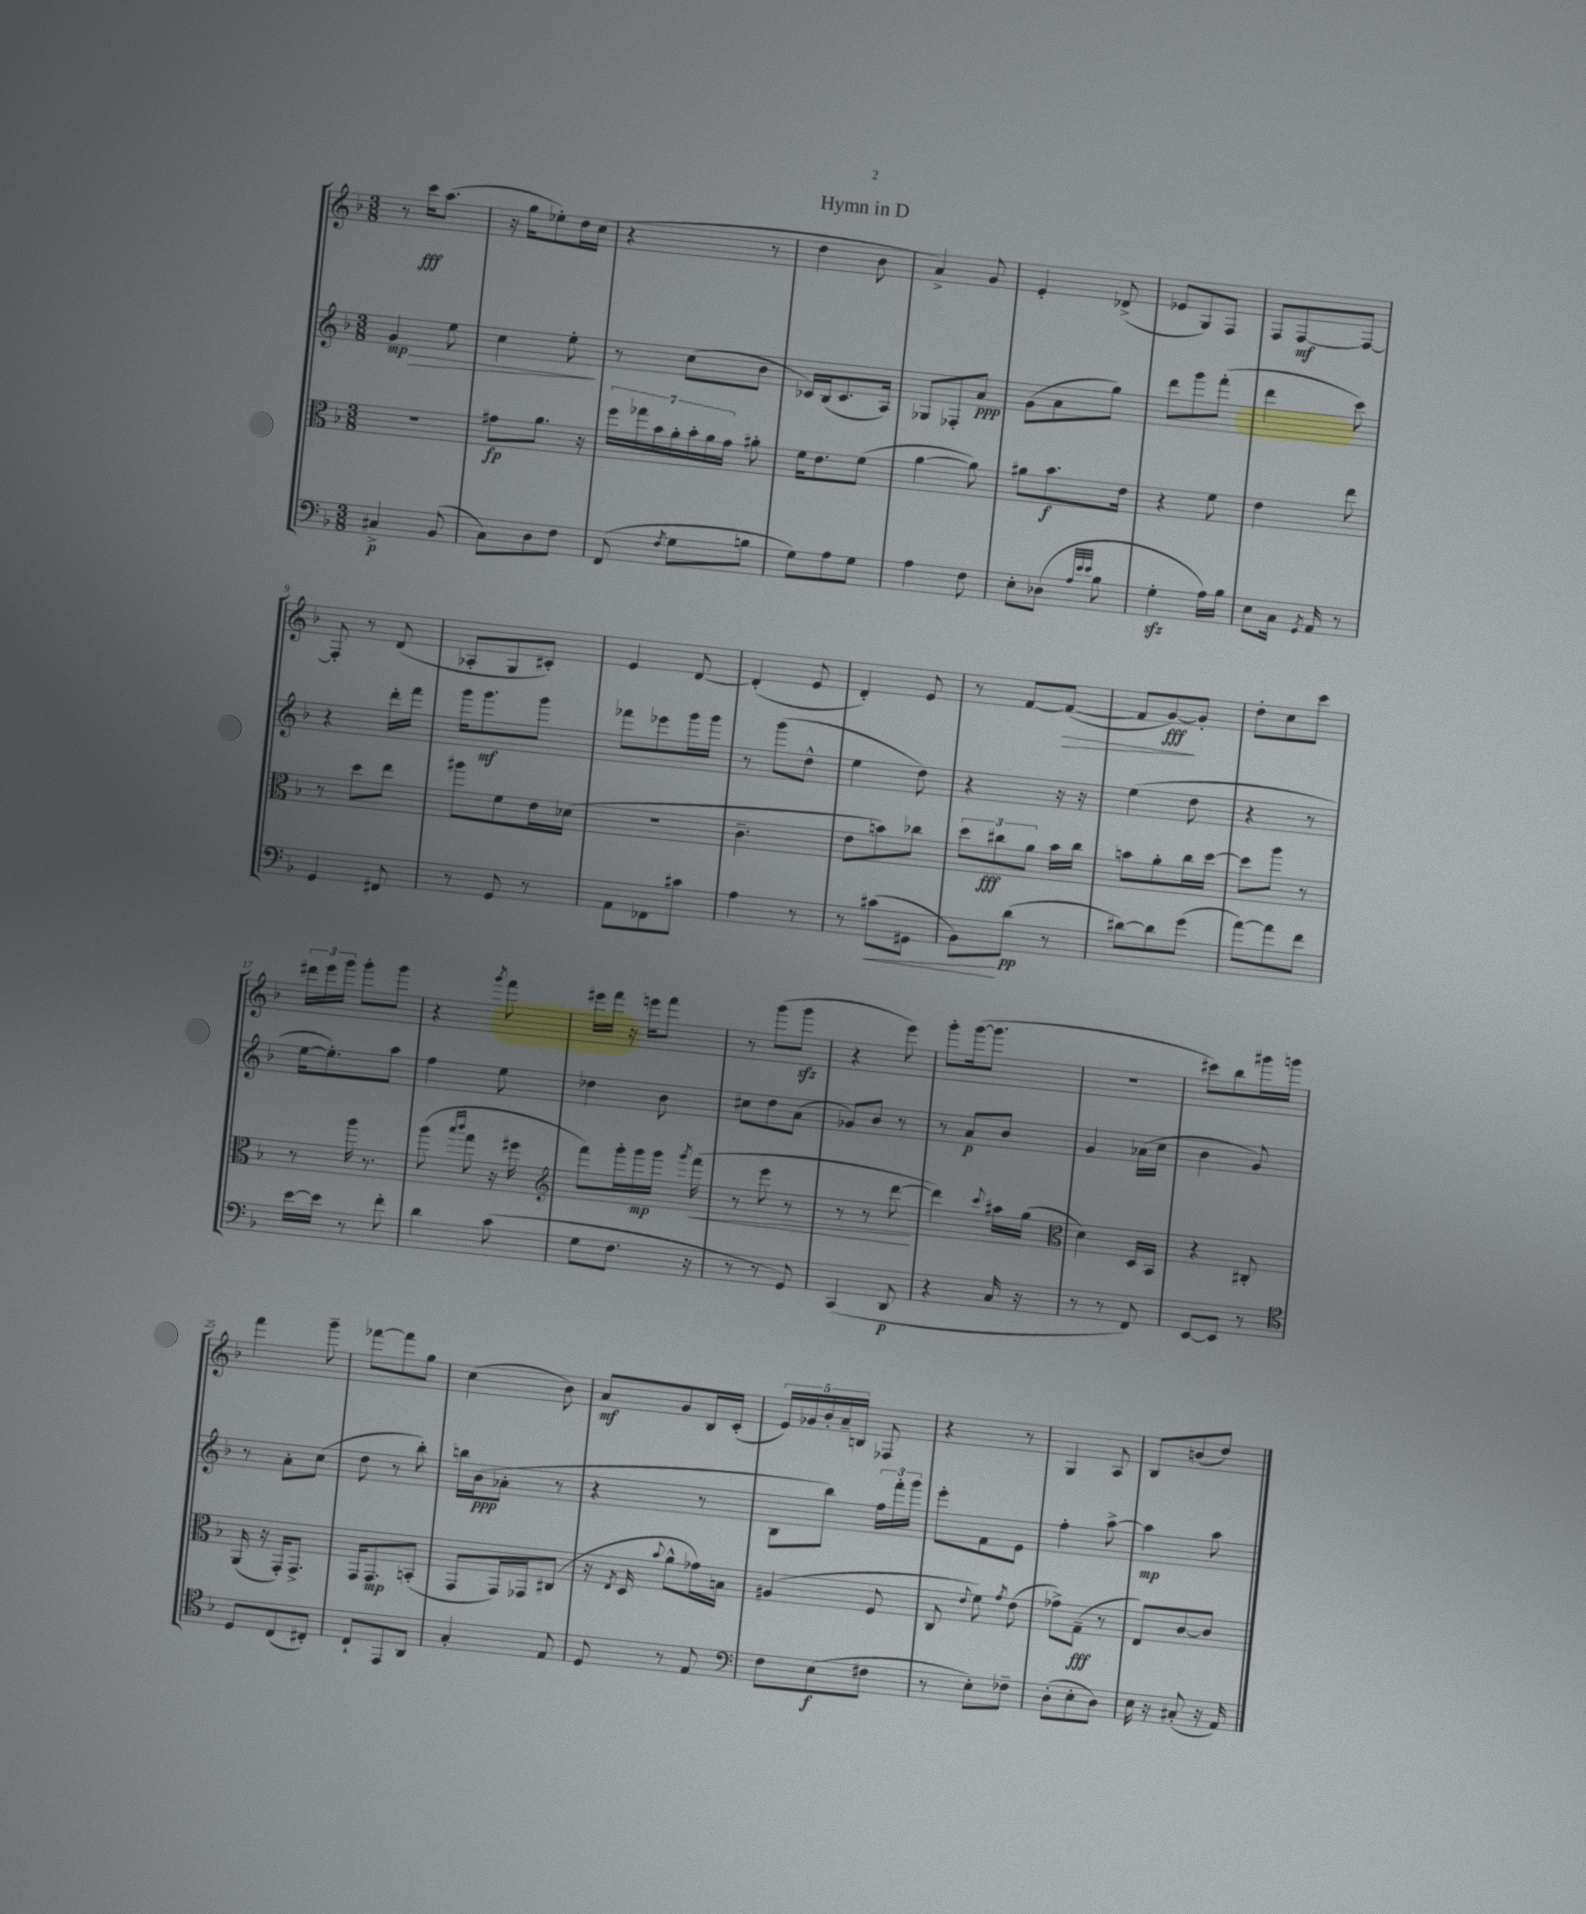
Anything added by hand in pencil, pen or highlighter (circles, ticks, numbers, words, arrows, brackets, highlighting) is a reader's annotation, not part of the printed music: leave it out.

**kern	**kern	**kern	**kern
*staff4	*staff3	*staff2	*staff1
*clefF4	*clefC3	*clefG2	*clefG2
*k[b-]	*k[b-]	*k[b-]	*k[b-]
*M3/8	*M3/8	*M3/8	*M3/8
4C#^	4.r	4g	8r
.	.	.	16ccc
.	.	.	(8.aa
(8BB-	.	8ee	.
=	=	=	=
8C)	8g#	4cc	16r
.	.	.	16gg
8D	8.a	.	8ee-')
8F	.	8ee'	16dd
.	16r	.	(16cc
=	=	=	=
(8FF	28ff	8r	4r
.	28gg-	.	.
.	28b-	.	.
.	28a'	.	.
8qF	.	.	.
8G	.	(8cc	.
.	28b-'	.	.
.	28a	.	.
.	28g	.	.
8B	8a#'	8b-	8r
=	=	=	=
8G)	16f	16c-)	4dd
.	8.e	(16B-	.
8A	.	8.c-	.
8G	(8f	.	8b-
.	.	16A)	.
=	=	=	=
4A	[4a	8G-	4a^)
.	.	8F-'	.
8F	8a])	8a	8g
=	=	=	=
8E'	8a#	(8g	4e'
(8D-	8.b-	8a	.
32qqA	.	.	.
32qqe	.	.	.
32qqe	.	.	.
8B-	.	8gg)	(8d-^
.	16e	.	.
=	=	=	=
4G'	4r	8ddd	8e-
.	.	8ggg	8G)
16A)	8f	(8fff'	8F
16B-	.	.	.
=	=	=	=
8E	4e	4ddd	8F
16C	.	.	[8F
8qGG	.	.	.
16AA	.	.	.
8r	8ee	8ccc)	8F_
=	=	=	=
4GG	8r	4r	8F']
.	8dd	.	8r
8FF#	8ee	16ddd'	(8d
.	.	16fff	.
=	=	=	=
8r	8aa#	16ggg	8A-'
.	.	8.ggg	.
8GG	8f	.	8G
8r	16e	8ggg	8c#')
.	(16d-	.	.
=	=	=	=
8AA	4.r	8fff-	4e
8FF-	.	8eee-	.
8c#	.	16ggg	[8d
.	.	16ggg	.
=	=	=	=
4A	4.c~	8r	(4d']
.	.	(8ggg	.
8r	.	8dd^^	8e
=	=	=	=
8r	8e	4ee	4d')
(8c#	8b)	.	.
8GG#	8cc-	8dd)	8e
=	=	=	=
8BB-)	12dd	4r	8r
.	12cc#	.	.
(8d	.	.	[8f
.	12a	.	.
8r	16b-	16r	(8f_
.	16cc#	16r	.
=	=	=	=
[8d#)	8b	(4ee	8f]
8d#]	8a'	.	[8g)
(8g	16cc	8dd	8g']
.	[16dd	.	.
=	=	=	=
[8a)	8dd]	4r	8dd'
8a]	8aa	.	8cc
8f	8r	8r	8ccc
=	=	=	=
[16e	8r	[16ee	24ddd#
.	.	.	24eee
16e]	.	8.ee'])	.
.	.	.	24ggg
8r	16aa	.	8ggg'
.	8.r	.	.
8f'	.	8aa	8ggg
=	=	=	=
4d	(8aa	4ff	4r
.	16qqbb-	.	.
.	16qqccc	.	.
.	8gg	.	.
.	.	.	8qggg
(8c	16r	8ee	8fff
.	16ff#	.	.
=	=	=	=
*	*clefG2	*	*
8G	8fff)	4dd-	16eee#
.	.	.	16fff
8.F	16ggg'	.	16r
.	16ggg	.	16eee
.	16ggg	8b-	8fff
.	8qggg	.	.
16r	(16fff	.	.
=	=	=	=
8r	8r	8cc#	8r
8r	8eee	8dd	(8ggg
8GG)	8r	(8a	8ggg
=	=	=	=
(4CC	8r	8g-)	4r
.	8r	8b-	.
8DD	[8ddd	8r	8eee)
=	=	=	=
4r	4ddd])	8r	8ggg'
.	.	8a	([16ggg
.	.	.	8.ggg]
.	8qqccc	.	.
16C	16aa#	8b-	.
16r	(16gg	.	.
=	=	=	=
*	*clefC3	*	*
8r	4d)	4g	4.r
8r	.	.	.
8FF)	16D	(16a-	.
.	16BB-	16cc	.
=	=	=	=
[8EE	4r	4b-	8ccc#)
8EE]	.	.	8bb-
8r	8C#'	8g)	16ggg#
.	.	.	16ggg
=	=	=	=
*clefC4	*	*	*
8D	(16AA	8r	4fff
.	16r	.	.
(8C	16GG')	8a'	.
.	8.GG^	.	.
8C#')	.	(8cc	8ggg~
=	=	=	=
8C`	16GG	8dd	[8fff-
.	8.GG	.	.
8EE	.	8r	8fff-]
8AA	(8BB'	8bb-')	8gg
=	=	=	=
4G'	8GG	16bb	(4cc
.	.	(16b-	.
.	16GG)	8a-'	.
.	16GG-	.	.
8E	(8C#	8r	8b-)
=	=	=	=
8D	16r	4r	8a
.	8qE	.	.
.	16D	.	.
.	8qqb-	.	.
8r	8a^^	.	8g
8E	16g-)	8r	16B-
.	16B	.	(16c'
=	=	=	=
*clefF4	*	*	*
8F	(4A#	8B-	20e)
.	.	.	20g-
.	.	.	20b-'
(8E	.	8bb-)	.
.	.	.	20a~
.	.	.	20B
8F#	8F	24ff	8F-
.	.	24fff'	.
.	.	24ggg	.
=	=	=	=
8r	8C	8eee'	4r
.	8qqe	.	.
8E')	8f)	8f	.
.	8qg	.	.
8F-~	(8e	8e	8r
=	=	=	=
(8D'	8g-^)	4ff'	4G
8E'	(8G~	.	.
8D)	8r	[8aa^	8A
=	=	=	=
16E	8E)	4aa]	8B-
16r	.	.	.
(8C#'	[8c	.	(8b
16r	8c]	8aa	8dd)
16AA)	.	.	.
==	==	==	==
*-	*-	*-	*-
